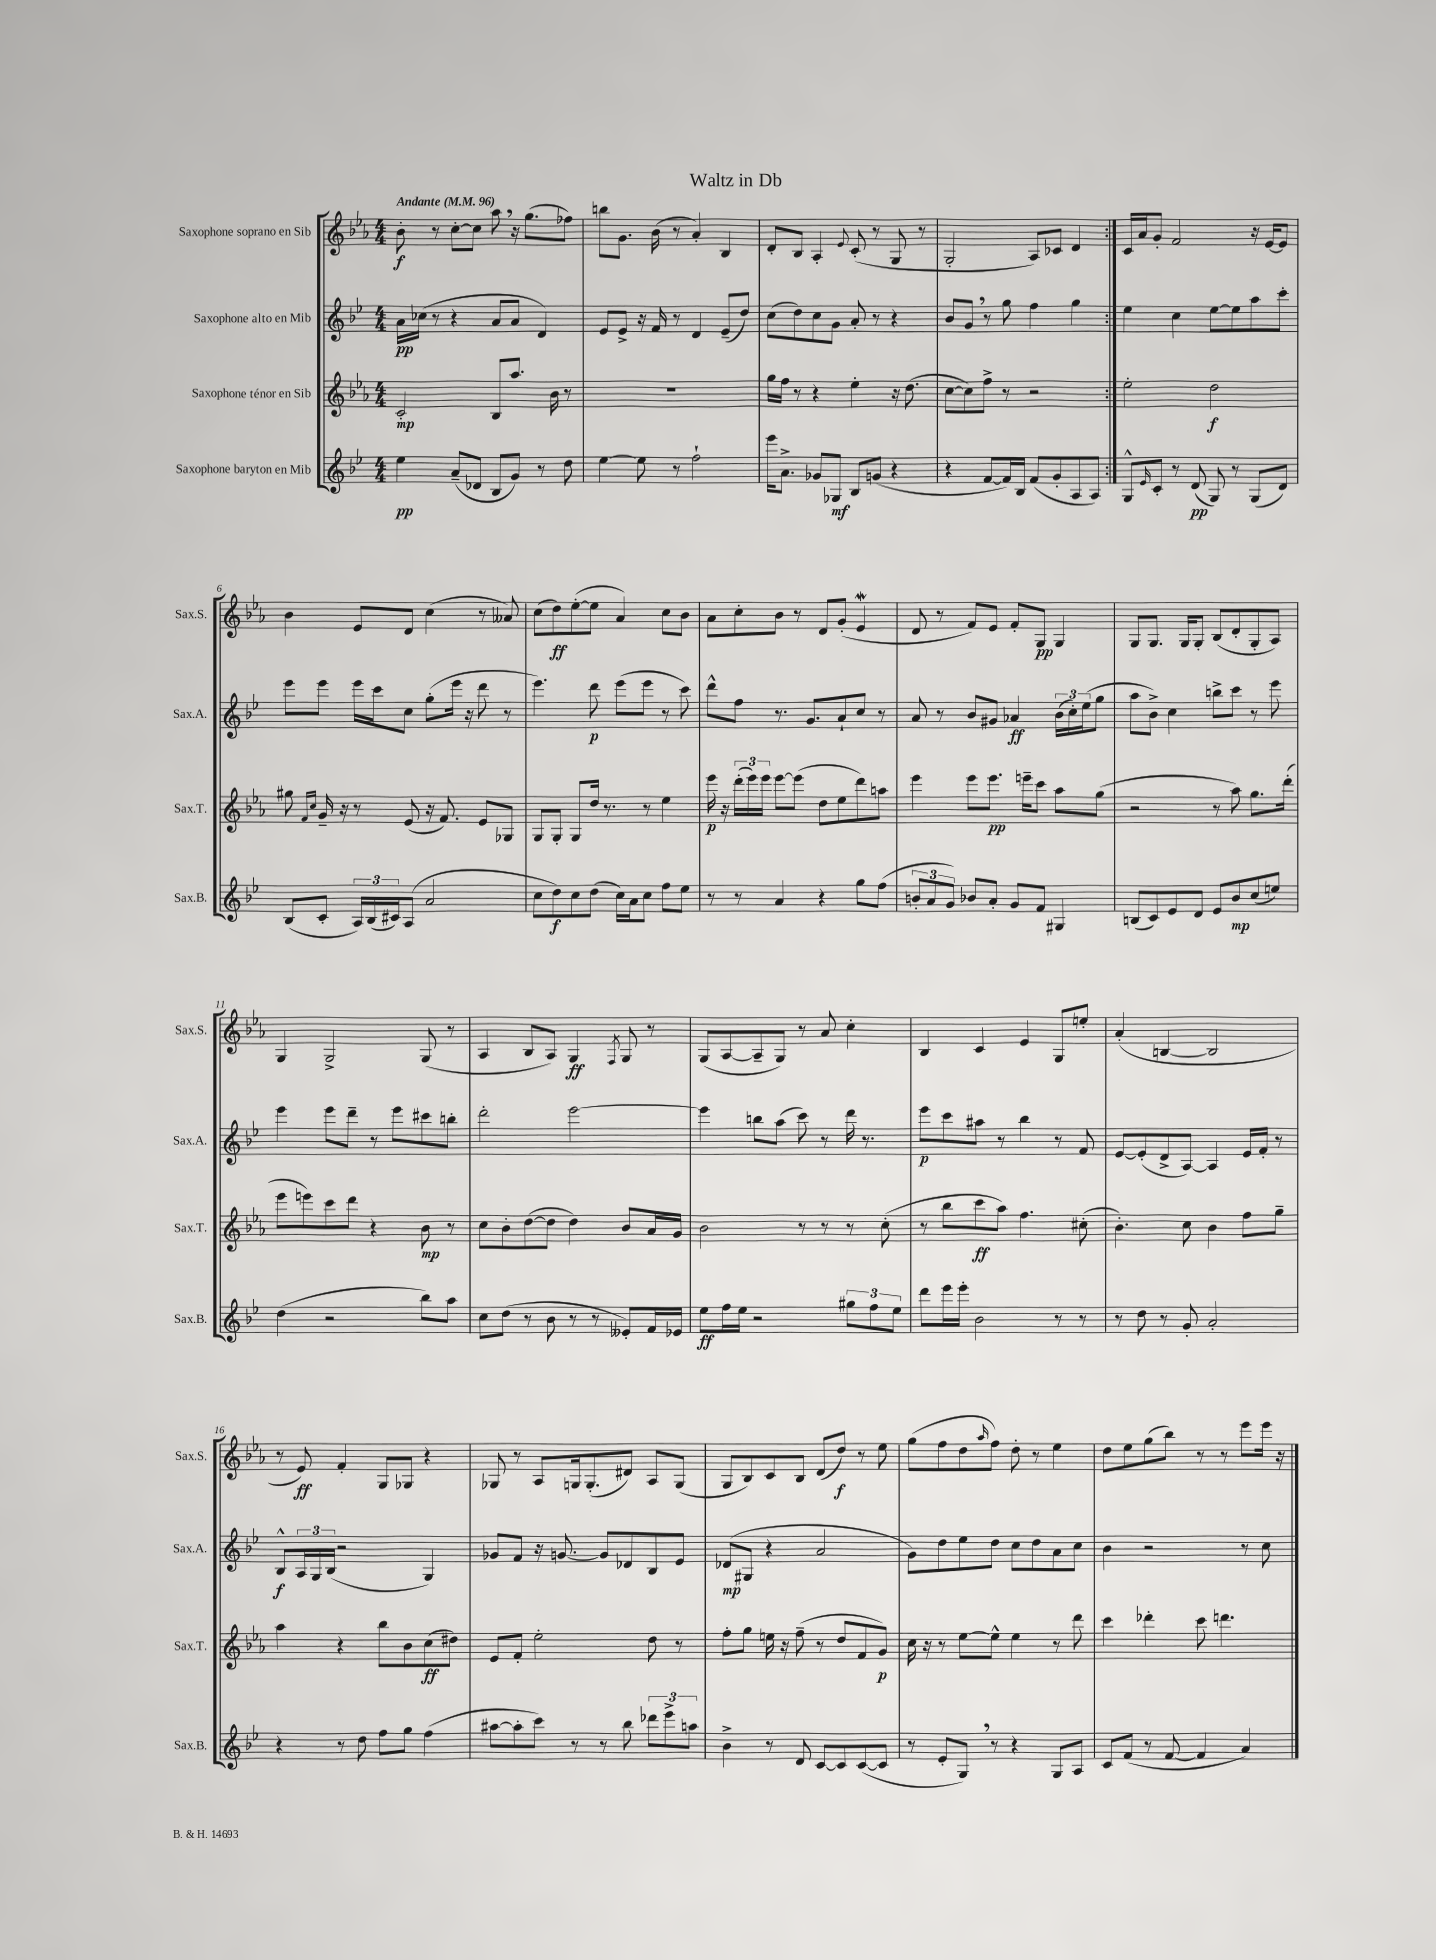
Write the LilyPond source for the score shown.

\header { title = "Waltz in Db" }
<<
\new StaffGroup <<
\new Staff = "s0" \with { instrumentName = "Saxophone soprano en Sib" shortInstrumentName = "Sax.S." } {
    \clef treble \key ees \major \numericTimeSignature \time 4/4 \tempo "Andante" 4 = 96
    \repeat volta 2 { bes'8-.\f r8 c''8~-. c''8 aes''8 \breathe r16 g''8.( fes''8) |
    b''8 g'8. bes'16( r8 aes'4-.) bes4 |
    d'8-. bes8 aes4-. \appoggiatura { ees'8 } c'8-.( r8 g8 r8 |
    g2-. aes8) ces'8 d'4 | }
    c'16 aes'16 g'8-. f'2 r16 ees'16~ ees'8 |
    bes'4 ees'8 d'8 c''4( r8 aeses'8) |
    c''8( d''8\ff) ees''8~-.( ees''8 aes'4) c''8 bes'8 |
    aes'8 c''8-. bes'8 r8 d'8 g'8-.( ees'4\mordent |
    d'8 r8 f'8) ees'8 f'8-. g8\pp g4 |
    g8 g8. g16 g8-. bes8( d'8-. g8-. aes8) |
    g4 g2-> g8( r8 |
    aes4 bes8 aes8) g4\ff \acciaccatura { f8 } g8 r8 |
    g8( aes8~ aes8-- g8) r8 aes'8 c''4-. |
    bes4 c'4 ees'4 g8 e''8-. |
    aes'4-.( b4~ b2 |
    r8 ees'8\ff) f'4-. g8 ges8 r4 |
    ges8 r8 aes8 g16 g8.-.( dis'8) aes8 g8( |
    g8 bes8) c'8 bes8 d'8( d''8\f) r8 ees''8 |
    g''8( f''8 d''8 \grace { aes''16 } f''8) d''8-. r8 ees''4 |
    d''8 ees''8 g''8( bes''8) r8 r8 ees'''8 ees'''16 r16 \bar "|." |
}
\new Staff = "s1" \with { instrumentName = "Saxophone alto en Mib" shortInstrumentName = "Sax.A." } {
    \clef treble \key bes \major \numericTimeSignature \time 4/4
    \repeat volta 2 { a'16\pp ces''16( r8 r4 a'8 a'8 d'4) |
    ees'8 ees'8-> r16 f'16 r8 d'4 ees'8--( d''8) |
    c''8( d''8) c''8 g'8 a'8-. r8 r4 |
    bes'8 g'8 \breathe r8 g''8 f''4 g''4 | }
    ees''4 c''4 ees''8~ ees''8 a''8 c'''8-. |
    ees'''8 ees'''8 ees'''16 c'''16 c''8 g''8-.( ees'''16 r16 d'''8 r8 |
    ees'''4.) d'''8\p ees'''8( ees'''8 r8 c'''8) |
    d'''8-^ f''8 r8. g'8. a'8-! c''8 r8 |
    a'8 r8 bes'8 gis'8 aes'4\ff \tuplet 3/2 { bes'16( c''16-.) ees''16( } g''8 |
    a''8 bes'8->) c''4 b''8-> c'''8 r8 ees'''8 |
    ees'''4 ees'''8 d'''8-- r8 ees'''8 cis'''8 b''8-. |
    d'''2-. ees'''2~ |
    ees'''4 b''8 a''8( c'''8) r8 d'''16 r8. |
    ees'''8\p c'''8 ais''8 r8 bes''4 r8 f'8 |
    ees'8~ ees'8-.( d'8-> a8~) a4 ees'16 f'16-. r8 |
    bes8-^\f \tuplet 3/2 { a16 g16 bes16( } r2 g4) |
    ges'8 f'8 r16 g'8.~ g'8 des'8 bes8 ees'8 |
    des'8\mp( gis8 r4 a'2 |
    g'8) d''8 ees''8 d''8 c''8 d''8 a'8 c''8 |
    bes'4 r2 r8 c''8 \bar "|." |
}
\new Staff = "s2" \with { instrumentName = "Saxophone ténor en Sib" shortInstrumentName = "Sax.T." } {
    \clef treble \key ees \major \numericTimeSignature \time 4/4
    \repeat volta 2 { c'2-.\mp bes8 aes''8. bes'16 r8 |
    R1 |
    g''16 f''16 r8 r4 ees''4-. r16 d''8.( |
    c''8~ c''8) f''8-> r8 r2 | }
    ees''2-. d''2\f |
    gis''8 \grace { f'16 c''16 } g'16-- r16 r8 ees'8( r16 f'8.) ees'8 ges8 |
    g8 g8-. g8 d''16 r8. r8 ees''4 |
    ees'''16\p r16 \tuplet 3/2 { d'''16-.( ees'''16) ees'''16 } ees'''8~ ees'''8( d''8 ees''8 d'''8) a''8 |
    ees'''4 ees'''8 ees'''8.\pp e'''16-- c'''8 aes''8 g''8( |
    r2 r8 aes''8) g''8. d'''16-.( |
    ees'''8 e'''8) c'''8 d'''8 r4 bes'8\mp r8 |
    c''8 bes'8-. d''8~( d''8 d''4) bes'8 aes'16 g'16 |
    bes'2 r8 r8 r8 c''8-.( |
    r8 bes''8 c'''8\ff aes''8) f''4. cis''8-.( |
    bes'4.-.) c''8 bes'4 f''8 g''8-- |
    aes''4 r4 bes''8 bes'8 c''8\ff( dis''8) |
    ees'8 f'8-. ees''2-. d''8 r8 |
    f''8-. g''8 e''16 r16 f''8--( r8 d''8 f'8 g'8\p) |
    c''16 r16 r8 ees''8~ ees''8-^ ees''4 r8 d'''8 |
    c'''4 des'''4-. c'''8 d'''4. \bar "|." |
}
\new Staff = "s3" \with { instrumentName = "Saxophone baryton en Mib" shortInstrumentName = "Sax.B." } {
    \clef treble \key bes \major \numericTimeSignature \time 4/4
    \repeat volta 2 { ees''4\pp a'8--( des'8 bes8 g'8) r8 d''8 |
    ees''4~ ees''8 r8 f''2-! |
    ees'''16 a'8.-> ges'8 ges8\mf bes8 g'8( r4 |
    r4 f'8~ f'16) bes16 f'8( g'8-. a8 a8) | }
    g8-^ \grace { ees'16 } c'8-. r8 d'8\pp( g8) r8 g8( d'8) |
    bes8( c'8-. \tuplet 3/2 { a16) bes16( cis'16) } a8( a'2 |
    c''8 d''8\f) c''8 d''8( c''16) a'16 c''8 f''8 ees''8 |
    r8 r8 a'4 r4 g''8 f''8( |
    \tuplet 3/2 { b'8-. a'8 g'8) } bes'8 a'8-. g'8 f'8 gis4 |
    b8( c'8) ees'8 d'8 ees'8 bes'8\mp c''8( e''8) |
    d''4( r2 bes''8) a''8 |
    c''8 d''8( r8 bes'8 r8 r8 eeses'8-.) f'16 ees'16 |
    ees''8\ff f''16 ees''16 r2 \tuplet 3/2 { gis''8 f''8 ees''8 } |
    d'''8 ees'''16 ees'''16-. bes'2 r8 r8 |
    r8 d''8 r8 g'8-. a'2-. |
    r4 r8 d''8 f''8 g''8 f''4( |
    ais''8~ ais''8-. c'''8) r8 r8 bes''8 \tuplet 3/2 { des'''8 ees'''8-> a''8 } |
    bes'4-> r8 d'8 c'8~ c'8 c'8~( c'8 |
    r8 ees'8-. g8) \breathe r8 r4 g8 a8 |
    c'8 f'8( r8 f'8~ f'4 a'4) \bar "|." |
}
>>
>>
